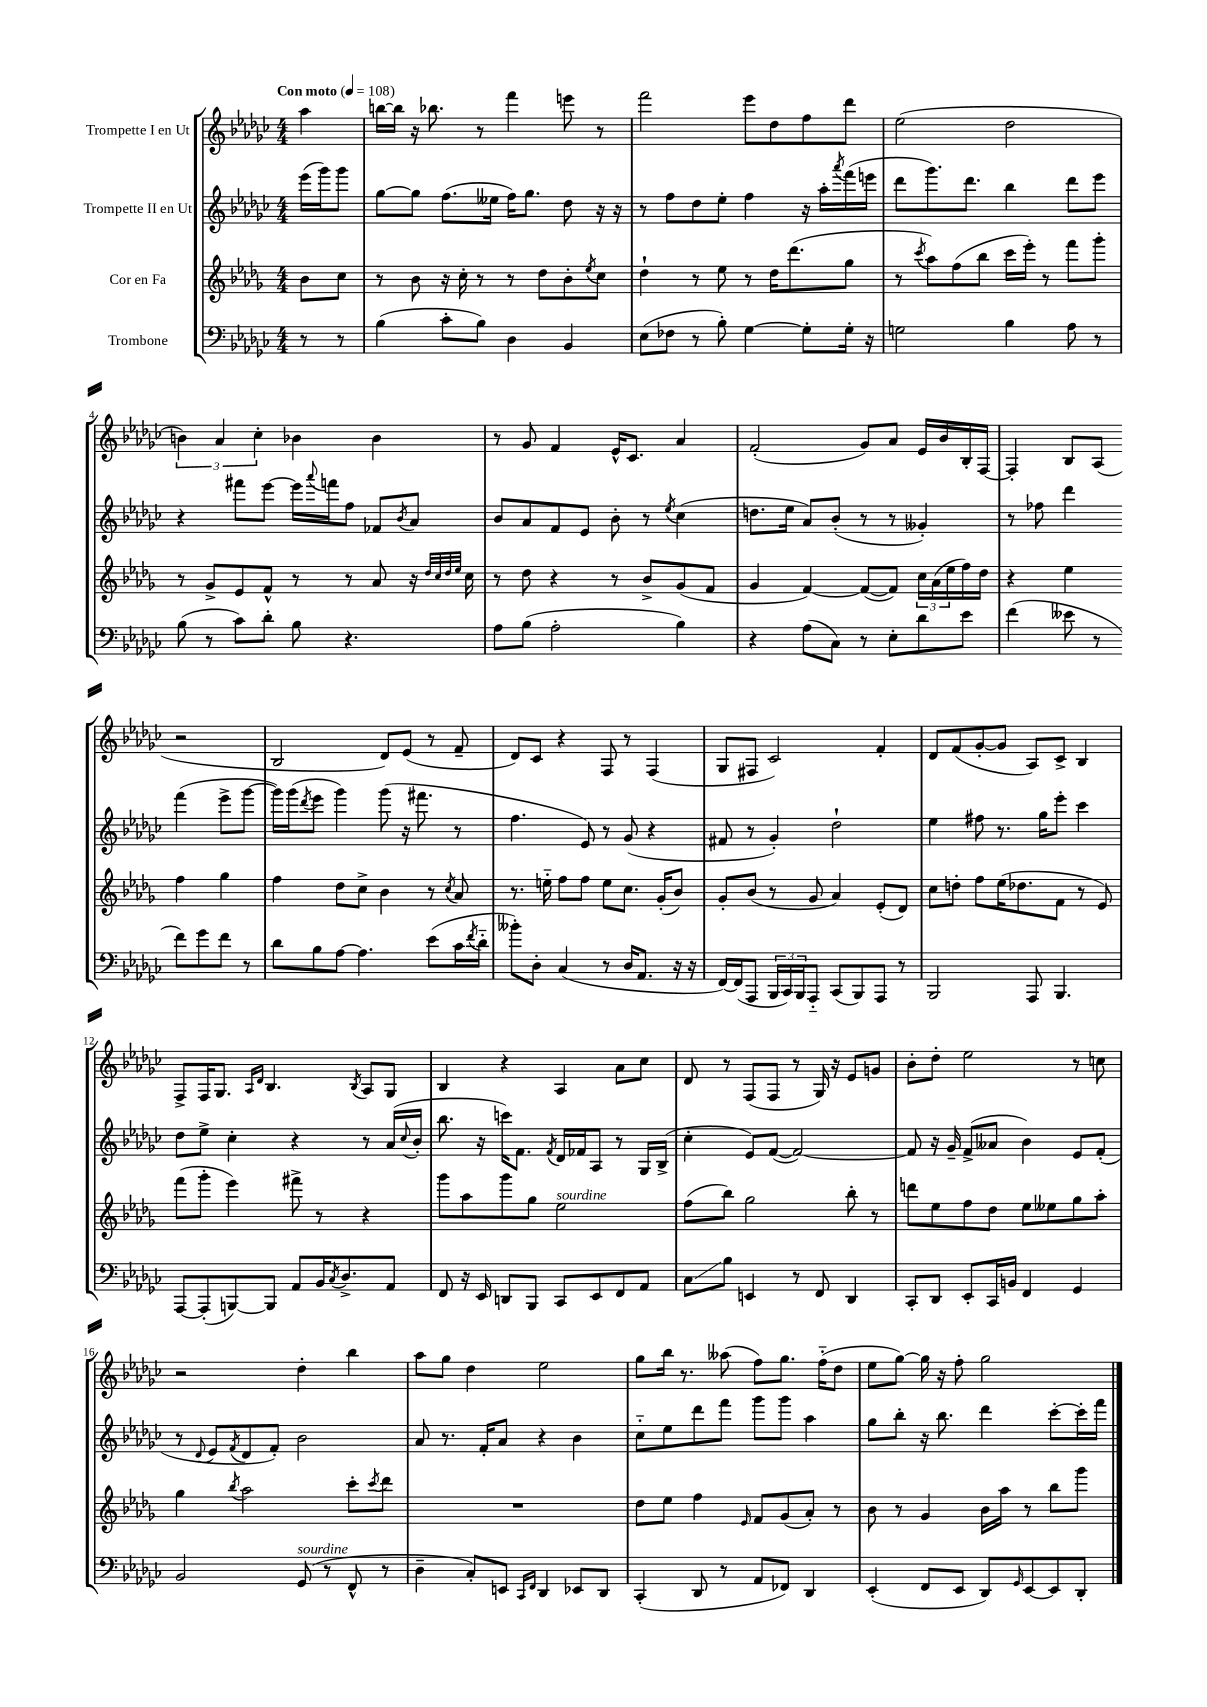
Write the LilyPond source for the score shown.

<<
\new StaffGroup <<
\new Staff = "s0" \with { instrumentName = "Trompette I en Ut" } {
    \clef treble \key ges \major \numericTimeSignature \time 4/4 \partial 4 \tempo "Con moto" 4 = 108
    aes''4 |
    b''16~ b''16 r16 bes''8. r8 f'''4 e'''8 r8 |
    f'''2 ees'''8 des''8 f''8 des'''8 |
    ees''2( des''2 |
    \tuplet 3/2 { b'4) aes'4 ces''4-. } bes'4 bes'4 |
    r8 ges'8 f'4 ees'16-^ ces'8. aes'4 |
    f'2-.( ges'8) aes'8 ees'16 bes'16 bes16-. f16~ |
    f4-. bes8 aes8( r2 |
    bes2 des'8) ees'8( r8 f'8-- |
    des'8) ces'8 r4 f8 r8 f4( |
    ges8 fis8 ces'2) f'4-. |
    des'8 f'8( ges'8~-. ges'8 aes8) ces'8-> bes4 |
    f8-> f16 ges8. \grace { aes16 des'16 } bes4. \acciaccatura { bes8 } aes8 ges8 |
    bes4 r4 aes4 aes'8 ces''8 |
    des'8 r8 f8( f8 r8 ges16) r16 ees'8 g'8 |
    bes'8-. des''8-. ees''2 r8 c''8 |
    r2 des''4-. bes''4 |
    aes''8 ges''8 des''4 ees''2 |
    ges''8 bes''16 r8. aeses''8( f''8) ges''8. f''16-_( des''8 |
    ees''8 ges''8~) ges''16 r16 f''8-. ges''2 \bar "|." |
}
\new Staff = "s1" \with { instrumentName = "Trompette II en Ut" } {
    \clef treble \key ges \major \numericTimeSignature \time 4/4 \partial 4
    ees'''16( ges'''16) ges'''8 |
    ges''8~ ges''8 f''8.( eeses''16 f''16) ges''8. des''8 r16 r16 |
    r8 f''8 des''8 ees''8-. f''4 r16 aes''16-. \acciaccatura { aes'''8 } f'''16( e'''16 |
    des'''8 ges'''8.) des'''8. bes''4 des'''8 ees'''8 |
    r4 fis'''8 ees'''8~ ees'''16 \appoggiatura { aes'''8 } f'''16 f''8 fes'8 \acciaccatura { bes'8 } aes'8 |
    bes'8 aes'8 f'8 ees'8 bes'8-. r8 \acciaccatura { ees''8 } ces''4( |
    d''8. ees''16 aes'8) bes'8-.( r8 r8 geses'4-.) |
    r8 fes''8 des'''4 f'''4( ees'''8-> ges'''8~ |
    ges'''16) ges'''16( \acciaccatura { des'''8 } ees'''8 ges'''4) ges'''8( r16 fis'''8. r8 |
    f''4. ees'8) r8 ges'8( r4 |
    fis'8 r8 ges'4-.) des''2-! |
    ees''4 fis''8 r8. ges''16 ees'''8-. ces'''4 |
    des''8 ees''8-> ces''4-. r4 r8 aes'16( \appoggiatura { ces''8 } bes'16-. |
    bes''8. r16 c'''16) f'8. \acciaccatura { f'8 } des'16 fes'16 aes8 r8 ges16 bes16->( |
    ces''4-. ees'8) f'8~( f'2~) |
    f'8 r16 ges'16-- f'8->( aeses'8 bes'4) ees'8 f'8-.( |
    r8 \appoggiatura { des'8 } ees'8 \acciaccatura { f'8 } des'8 f'8-.) bes'2 |
    aes'8 r8. f'16-. aes'8 r4 bes'4 |
    ces''8-_ ees''8 des'''8 f'''8 ges'''8 ges'''8 aes''4 |
    ges''8 bes''8-. r16 bes''8. des'''4 ces'''8~-. ces'''16-. f'''16 \bar "|." |
}
\new Staff = "s2" \with { instrumentName = "Cor en Fa" } {
    \clef treble \key des \major \numericTimeSignature \time 4/4 \partial 4
    bes'8 c''8 |
    r8 bes'8 r16 c''16-. r8 r8 des''8 bes'8-. \acciaccatura { ees''8 } c''8 |
    des''4-! r8 ees''8 r8 des''16 des'''8.( ges''8 |
    r8 \acciaccatura { c'''8 } aes''8) f''8( bes''8 c'''16 ees'''16-.) r8 f'''8 ges'''8-. |
    r8 ges'8-> ees'8 f'8-^ r8 r8 aes'8 r16 \grace { des''32 c''32 des''32 ees''32 } c''16 |
    r8 des''8 r4 r8 bes'8-> ges'8( f'8 |
    ges'4 f'4~) f'8~( f'8) \tuplet 3/2 { c''16 aes'16( ees''16 } f''16) des''16 |
    r4 ees''4 f''4 ges''4 |
    f''4 des''8 c''8-> bes'4 r8 \acciaccatura { c''8 } aes'8 |
    r8. e''16-_ f''8 f''8 e''8 c''8. ges'16-.( bes'8) |
    ges'8-. bes'8( r8 ges'8 aes'4) ees'8-.( des'8) |
    c''8 d''8-. f''8 ees''16( des''8. f'8 r8 ees'8) |
    f'''8( ges'''8-. ees'''4) fis'''8-> r8 r4 |
    ges'''8 aes''8 ges'''8 ges''8 ees''2^\markup { \italic "sourdine" } |
    f''8( bes''8) ges''2 bes''8-. r8 |
    d'''8 ees''8 f''8 des''8 ees''8 eeses''8 ges''8 aes''8-. |
    ges''4 \acciaccatura { bes''8 } aes''2 c'''8-. \acciaccatura { c'''8 } des'''8 |
    R1 |
    des''8 ees''8 f''4 \grace { ees'16 } f'8 ges'8( aes'8-.) r8 |
    bes'8 r8 ges'4 bes'16 aes''16 r8 bes''8 ges'''8 \bar "|." |
}
\new Staff = "s3" \with { instrumentName = "Trombone" } {
    \clef bass \key ges \major \numericTimeSignature \time 4/4 \partial 4
    r8 r8 |
    bes4( ces'8-. bes8) des4 bes,4 |
    ees8( fes8 r8 bes8-.) ges4~ ges8-. ges16-. r16 |
    g2 bes4 aes8 r8 |
    bes8( r8 ces'8) des'8-. bes8 r4. |
    aes8 bes8( aes2-. bes4) |
    r4 aes8( ces8) r8 ees8-. des'8 ees'8 |
    f'4( eeses'8 r8 f'8) ges'8 f'8 r8 |
    des'8 bes8 aes8~ aes4. ees'8( ces'16 \acciaccatura { f'8 } des'16-_ |
    beses'8-.) des8-. ces4( r8 des16 aes,8. r16 r16 |
    f,16~) f,16( aes,,8 \tuplet 3/2 { bes,,16 ces,16) bes,,16 } aes,,8-_ ces,8( bes,,8) aes,,8 r8 |
    bes,,2 aes,,8 bes,,4. |
    aes,,8~ aes,,8-.( b,,8~) b,,8 aes,8 bes,16 \acciaccatura { ces8 } des8.-> aes,8 |
    f,8 r16 ees,16 d,8 bes,,8 ces,8 ees,8 f,8 aes,8 |
    ces8\glissando bes8 e,4 r8 f,8 des,4 |
    ces,8-. des,8 ees,8-. ces,16 b,16 f,4 ges,4 |
    bes,2 ges,8^\markup { \italic "sourdine" }( r8 f,8-^ r8 |
    des4-- ces8-.) e,8 \grace { ces,16 f,16 } des,4 ees,8 des,8 |
    ces,4-.( des,8 r8 aes,8 fes,8) des,4 |
    ees,4-.( f,8 ees,8 des,8) \grace { ges,16 } ees,8~ ees,8 des,8-. \bar "|." |
}
>>
>>
